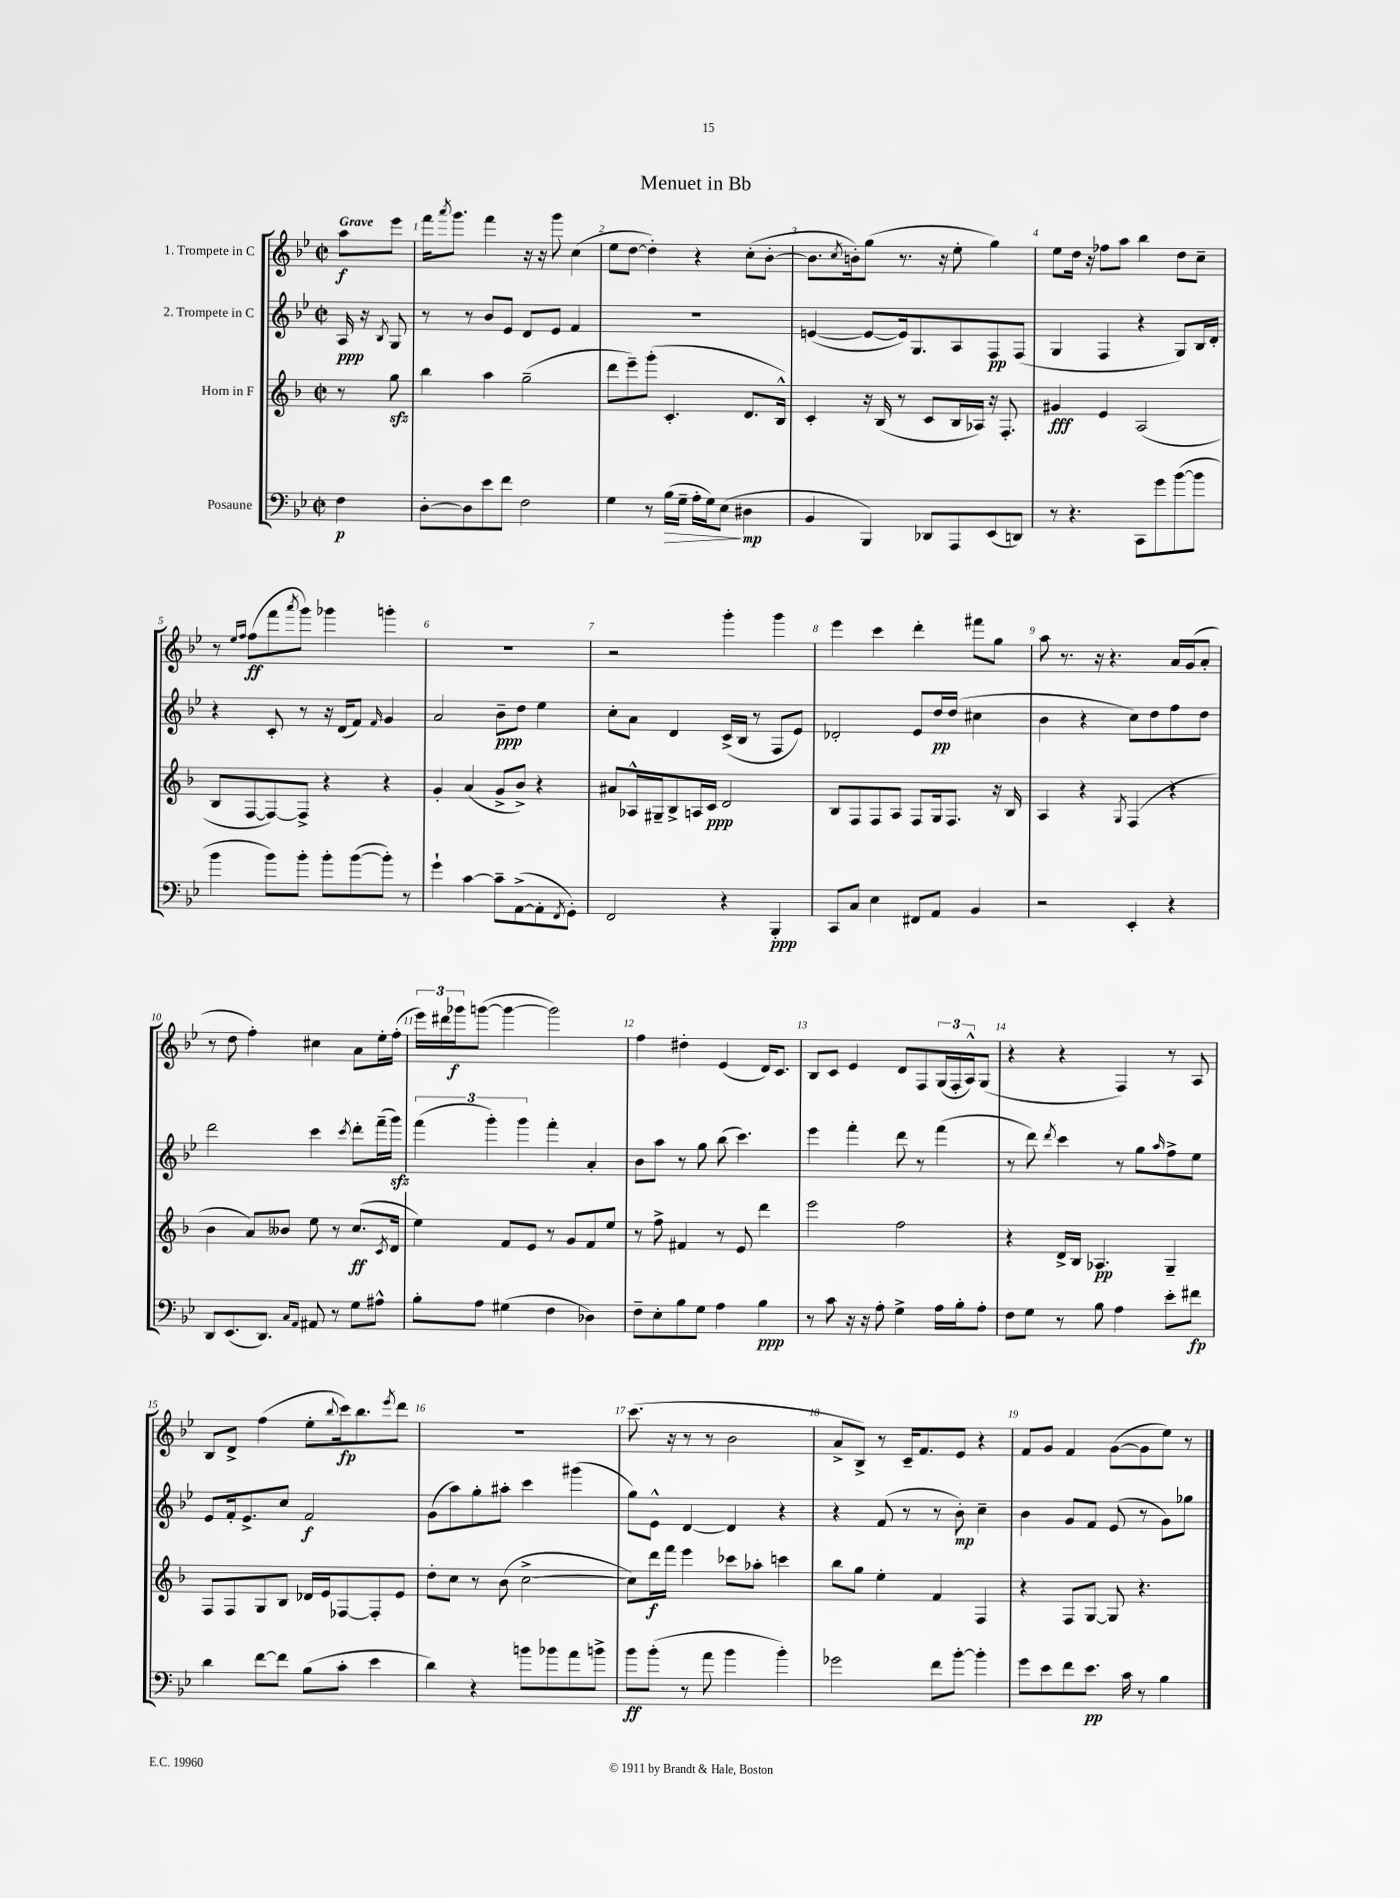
\header { title = "Menuet in Bb" }
<<
\new StaffGroup <<
\new Staff = "s0" \with { instrumentName = "1. Trompete in C" } {
    \clef treble \key bes \major \defaultTimeSignature \time 2/2 \partial 4 \tempo "Grave"
    a''8\f ees'''8 |
    f'''16 \acciaccatura { a'''8 } g'''8. f'''4 r16 r16 g'''8 c''4( |
    ees''8 d''8~ d''4-.) r4 c''8-.( bes'8~-. |
    bes'8. \acciaccatura { c''8 } b'16-.) g''8( r8. r16 ees''8-. g''4) |
    ees''8 d''16 r16 fes''8 a''8 bes''4 d''8 c''8-- |
    r8 \grace { ees''16 f''16 } f''8\ff( f'''8 \acciaccatura { a'''8 } g'''8) ges'''4 g'''4-. |
    R1 |
    r2 g'''4-. g'''4 |
    ees'''4 c'''4 d'''4-. fis'''8 g''8 |
    a''8 r8. r16 r4. a'16 g'16( a'8-. |
    r8 d''8 f''4-.) cis''4 a'8 ees''16-. f''16-.( |
    \tuplet 3/2 { ees'''16) dis'''16 ges'''16\f } g'''8~( g'''4~ g'''2) |
    f''4 dis''4-. ees'4( d'16) c'8. |
    bes8 c'8 ees'4 d'8 f8 \tuplet 3/2 { g16( f16-. a16-^) } g8( |
    r4 r4 f4) r8 a8 |
    bes8 d'8-> f''4( ees''8-. \appoggiatura { bes''8 } c'''16\fp) bes''8. \acciaccatura { ees'''8 } d'''8 |
    R1 |
    c'''8.( r16 r8 r8 bes'2 |
    a'8-> bes8->) r8 c'16-- f'8. ees'8 r4 |
    f'8 g'8 f'4 g'8~( g'8 ees''8) r8 \bar "|." |
}
\new Staff = "s1" \with { instrumentName = "2. Trompete in C" } {
    \clef treble \key bes \major \defaultTimeSignature \time 2/2 \partial 4
    a16\ppp r16 \acciaccatura { bes8 } g8 |
    r8 r8 bes'8 ees'8 d'8 ees'8 f'4 |
    R1 |
    e'4~( e'8~ e'16) g8. a8 f8\pp f8( |
    g4 f4 r4 g8) bes16 d'16-. |
    r4 c'8-. r8 r16 d'16( f'8) \grace { f'16 } g'4 |
    a'2 bes'8--\ppp d''8 ees''4 |
    c''8-. a'8 d'4 c'16->( bes16 r8 f8 ees'8) |
    des'2-. ees'8 d''16\pp d''16( cis''4 |
    bes'4 r4 c''8) d''8 f''8 d''8 |
    d'''2 c'''4 \acciaccatura { c'''8 } d'''8-. f'''16--( g'''16\sfz) |
    \tuplet 3/2 { f'''4( g'''4-.) g'''4 } f'''4-. a'4-. |
    bes'8 a''8 r8 g''8 bes''8( c'''4.) |
    ees'''4 f'''4-. d'''8 r8 f'''4( |
    r8 d'''8) \acciaccatura { d'''8 } c'''4 r8 g''8 \grace { a''16 } f''8-> ees''8 |
    ees'8 f'16-. ees'8.-> c''8 f'2\f |
    g'8( a''8) g''8-. ais''8-. c'''4 gis'''4( |
    g''8) ees'8-^ d'4~ d'4 r4 |
    r4 f'8( r8 r8 bes'8-.\mp) c''4-- |
    bes'4 g'8 f'8 ees'8( r8 g'8) ges''8 \bar "|." |
}
\new Staff = "s2" \with { instrumentName = "Horn in F" } {
    \clef treble \key f \major \defaultTimeSignature \time 2/2 \partial 4
    r8 g''8\sfz |
    bes''4 a''4 g''2--( |
    d'''8 e'''8--) g'''8-.( c'4.-. d'8. bes16-^) |
    c'4-. r16 bes16( r8 c'8 bes16 aes16) r16 f8.-. |
    gis'4\fff e'4 a2( |
    bes8 f8~ f8~) f8-> r4 r4 |
    g'4-. a'4( g'8-> bes'8->) r4 |
    ais'8 aes16-^ gis16-- bes8-> a16 c'16\ppp d'2 |
    bes8 f8 f8 a8 f8 g16 f8. r16 bes16 |
    a4 r4 \acciaccatura { g8 } f4( r4 |
    bes'4 a'8) beses'8 e''8 r8 c''8.\ff( \acciaccatura { c'8 } d'16 |
    e''4) f'8 e'8 r8 g'8 f'8 e''8 |
    r8 f''8-> fis'4 r8 e'8 d'''4 |
    e'''2 f''2 |
    r4 d'16-> bes16 aes4.\pp g4-- |
    f8 f8 g8 bes8 des'16 e'16 fes8~ fes8-. e'8 |
    d''8-. c''8 r8 bes'8( c''2~-> |
    c''8) d'''16\f f'''16 e'''4 ces'''8 aes''8-. c'''4 |
    bes''8 g''8 e''4-. f'4 f4 |
    r4 f8 g8~ g8 r4. \bar "|." |
}
\new Staff = "s3" \with { instrumentName = "Posaune" } {
    \clef bass \key bes \major \defaultTimeSignature \time 2/2 \partial 4
    f4\p |
    d8~-. d8 ees'8 f'8 f2 |
    g4 r8 bes16\>( g16-- a16-. g16) ees8\!( dis4\mp |
    bes,4 bes,,4) des,8 a,,8 ees,8( d,8) |
    r8 r4. c,8 g'8 bes'8~( bes'8 |
    bes'4 bes'8) bes'8-. bes'8-. bes'8~( bes'8-.) r8 |
    g'4-! c'4~ c'8-- a,8~->( a,8-. \acciaccatura { f,8 } g,8-.) |
    f,2 r4 bes,,4-.\ppp |
    c,8 c8 ees4 fis,8 a,8 bes,4 |
    r2 ees,4-. r4 |
    d,8 ees,8.( d,8.) \grace { c16 a,16 } ais,8 r8 g8 ais8-^ |
    bes8-. a8 gis4( f4 des4) |
    f8-- ees8-. bes8 g8 a4 bes4\ppp |
    r8 c'8 r16 r16 a8-. g4-> a16 bes16-. a8-. |
    f8 g8 r8 bes8 a4 ees'8-. fis'8\fp |
    d'4 f'8~ f'8 bes8( c'8-. ees'4 |
    d'4) r4 b'8 bes'8 a'8 b'8-> |
    bes'8\ff bes'8-.( r8 a'8 bes'4 bes'4-.) |
    ges'2 f'8 bes'8~-. bes'4-. |
    g'8 ees'8 f'8 ees'8.\pp c'16 r8 bes4 \bar "|." |
}
>>
>>
\layout { \context { \Score \override BarNumber.break-visibility = ##(#f #t #t) barNumberVisibility = #all-bar-numbers-visible } }
